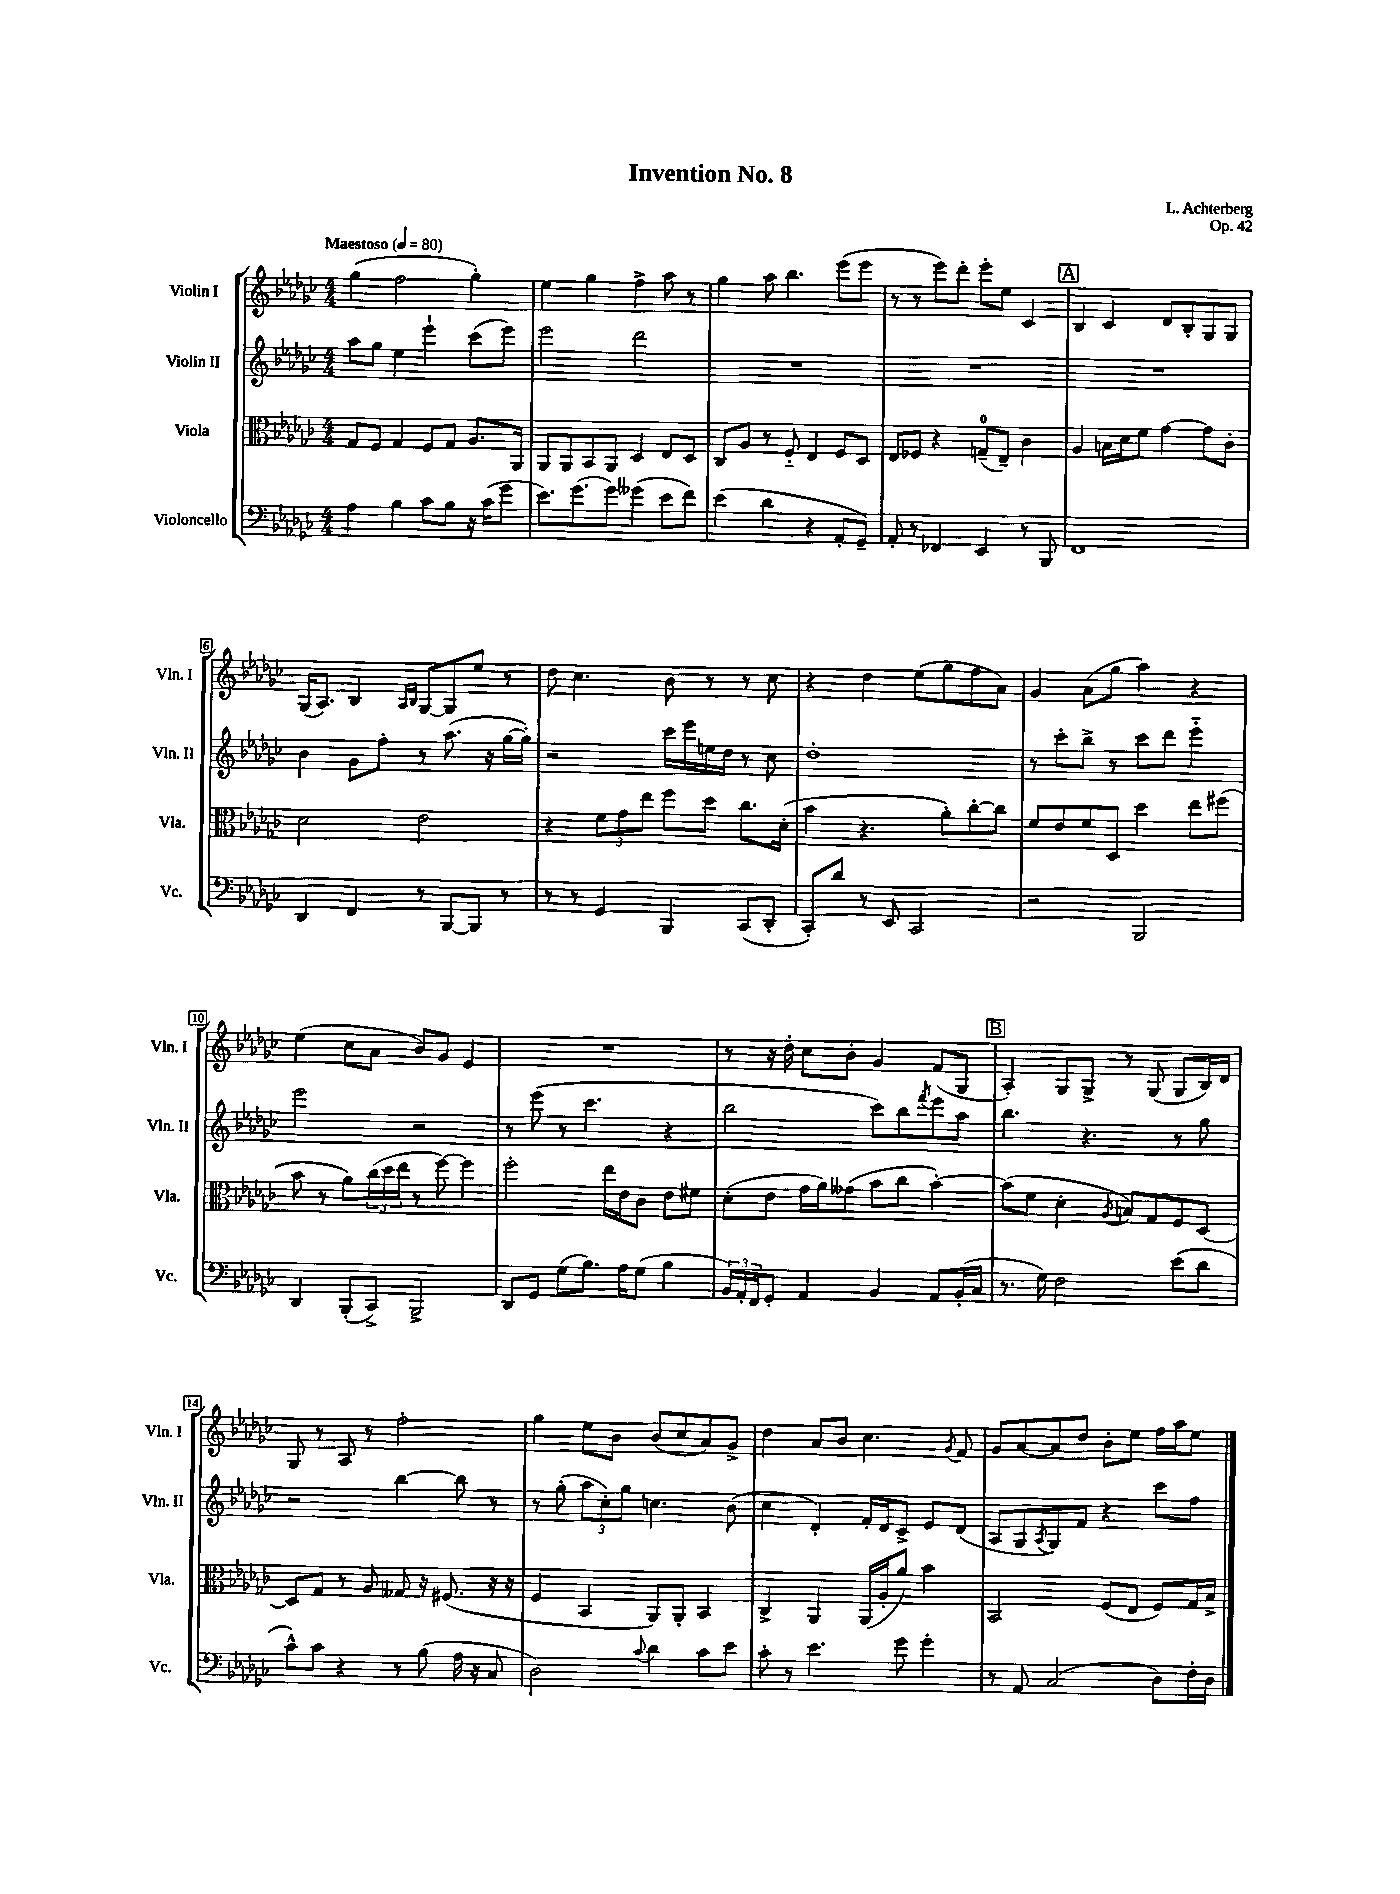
\header { title = "Invention No. 8" composer = "L. Achterberg" opus = "Op. 42" }
<<
\new StaffGroup <<
\new Staff = "s0" \with { instrumentName = "Violin I" shortInstrumentName = "Vln. I" } {
    \clef treble \key ges \major \numericTimeSignature \time 4/4 \tempo "Maestoso" 4 = 80
    ges''4( f''2 ges''4-.) |
    ees''4 ges''4 f''4-> aes''8 r8 |
    ges''4 aes''8 bes''4. ees'''8( ees'''8 |
    r8 r8 ees'''8) des'''8-. ees'''8-. ees''8 ces'4 |
    \mark \markup { \box "A" } bes4 ces'4 des'8 bes8-. ges8 ges8 |
    ges16( aes8.) bes4 \grace { aes16 bes16 } ges8~ ges8 ees''8 r8 |
    des''8 ces''4. bes'8 r8 r8 ces''8 |
    r4 des''4 ees''8( ges''8 f''8 aes'8) |
    ges'4 aes'8( ges''8 aes''4) r4 |
    ees''4( ces''8 aes'8 bes'8) ges'8 ees'4 |
    R1 |
    r8 r16 des''16-. ces''8 bes'8-. ges'4 f'8( ges8 |
    \mark \markup { \box "B" } aes4-.) ges8 ges8-> r8 ges8( ges8 bes16) des'16 |
    ges8 r8 aes8 r8 f''2-. |
    ges''4 ees''8 bes'8 bes'8( ces''8 aes'8) ges'8-> |
    des''4 aes'8 bes'8 ces''4. \acciaccatura { ges'8 } f'8 |
    ges'8 aes'8~ aes'8 des''8 bes'8-. ees''8 f''16 aes''16 ees''8 \bar "|." |
}
\new Staff = "s1" \with { instrumentName = "Violin II" shortInstrumentName = "Vln. II" } {
    \clef treble \key ges \major \numericTimeSignature \time 4/4
    aes''8 ges''8 ees''4 ees'''4-! ces'''8( ees'''8) |
    ees'''2 des'''2 |
    R1 |
    R1 |
    \mark \markup { \box "A" } R1 |
    bes'4 ges'8 f''8-. r8 aes''8.( r16 ges''16~ ges''16-.) |
    r2 ces'''16 ees'''16 e''16 des''16 r8 ces''8 |
    des''1-. |
    r8 ces'''8-. bes''8-> r8 ces'''8 des'''8 ees'''4-_ |
    ees'''2 r2 |
    r8 ees'''8( r8 ces'''4. r4 |
    bes''2 ces'''8) bes''8 \acciaccatura { f'''8 } ees'''8 aes''8 |
    \mark \markup { \box "B" } bes''4. r4. r8 ges''8 |
    r2 bes''4~ bes''8 r8 |
    r8 ges''8-.( \tuplet 3/2 { aes''8 ces''8-.) ges''8 } c''4. bes'8( |
    ces''4 des'4-.) f'16-. des'16 ces'8-> ees'8 des'8( |
    aes8 ges8 \acciaccatura { aes8 } ges8) f'8 r4 ces'''8 f''8 \bar "|." |
}
\new Staff = "s2" \with { instrumentName = "Viola" shortInstrumentName = "Vla." } {
    \clef alto \key ges \major \numericTimeSignature \time 4/4
    ges8 f8 ges4 f8 ges8 aes8. aes,16 |
    aes,8 aes,8 bes,8 aes,8 des4 ees8 des8 |
    ces8 aes8 r8 f8-_ ees4 f8 des8 |
    ees8 fes8 r4 g8-0--( ees8--) ces'4 |
    \mark \markup { \box "A" } aes4 b16 des'16 f'8 ges'4~ ges'8 ces'8-. |
    des'2 ees'2 |
    r4 \tuplet 3/2 { f'8 ges'8 ees''8 } f''8 des''8 ces''8. des'16-.( |
    bes'4 r4. aes'8-.) ces''8~-. ces''8 |
    f'8 ees'8 f'8 des8 des''4 ees''8 fis''8( |
    bes'8 r8 aes'8) \tuplet 3/2 { ces''16( des''16 ees''16 } r8 f''8~) f''4 |
    f''2-. ees''16 ees'16 ces'8 ees'8 fis'8 |
    des'8-.( ees'8 ges'16 aes'16) geses'8( bes'8 ces''8 bes'4~-.) |
    \mark \markup { \box "B" } bes'8( f'8 des'4-. \acciaccatura { aes8 } b8) ges8 f8 des8~ |
    des8 ges8 r8 aes8 geses8 r16 fis8.( r16 r16 |
    f4 bes,4 aes,8) aes,8-. bes,4 |
    ces4-> aes,4 aes,16( aes16-. aes'8) bes'4 |
    bes,2 f8( ees8 f8) ges16 bes16-> \bar "|." |
}
\new Staff = "s3" \with { instrumentName = "Violoncello" shortInstrumentName = "Vc." } {
    \clef bass \key ges \major \numericTimeSignature \time 4/4
    aes4 bes4 ces'8 bes8 r16 ces'16( ges'8 |
    ees'8.) ges'8.( ges'8) geses'4( ees'8 f'8) |
    ees'4( des'4 r4 aes,8-. ges,8--) |
    aes,8-. r8 fes,4 ees,4 r8 bes,,8 |
    \mark \markup { \box "A" } f,1 |
    des,4 f,4 r8 bes,,8~ bes,,8 r8 |
    r8 r8 ges,4 bes,,4 ces,8( des,8-. |
    ces,8-.) des'8 r8 ees,8 ces,2 |
    r2 bes,,2 |
    des,4 bes,,8-.( ces,8->) bes,,2-> |
    des,8 ges,8 ges8( bes8.) aes16 ges8( bes4 |
    \tuplet 3/2 { bes,16) aes,16-. f,16 } ges,8-. aes,4 bes,4 aes,8 bes,16-.( ces16 |
    \mark \markup { \box "B" } r8. ges16) f2 ees'8( des'8 |
    ces'8-^) ces'8 r4 r8 bes8( aes16 r16 ces8 |
    des2) \appoggiatura { ces'8 } des'4 ces'8 ees'8 |
    ces'8-. r8 ees'4. ges'8 ges'4-. |
    r8 aes,8 ces2( des8) f16-. des16 \bar "|." |
}
>>
>>
\layout { \context { \Score \override BarNumber.stencil = #(make-stencil-boxer 0.1 0.3 ly:text-interface::print) } }
